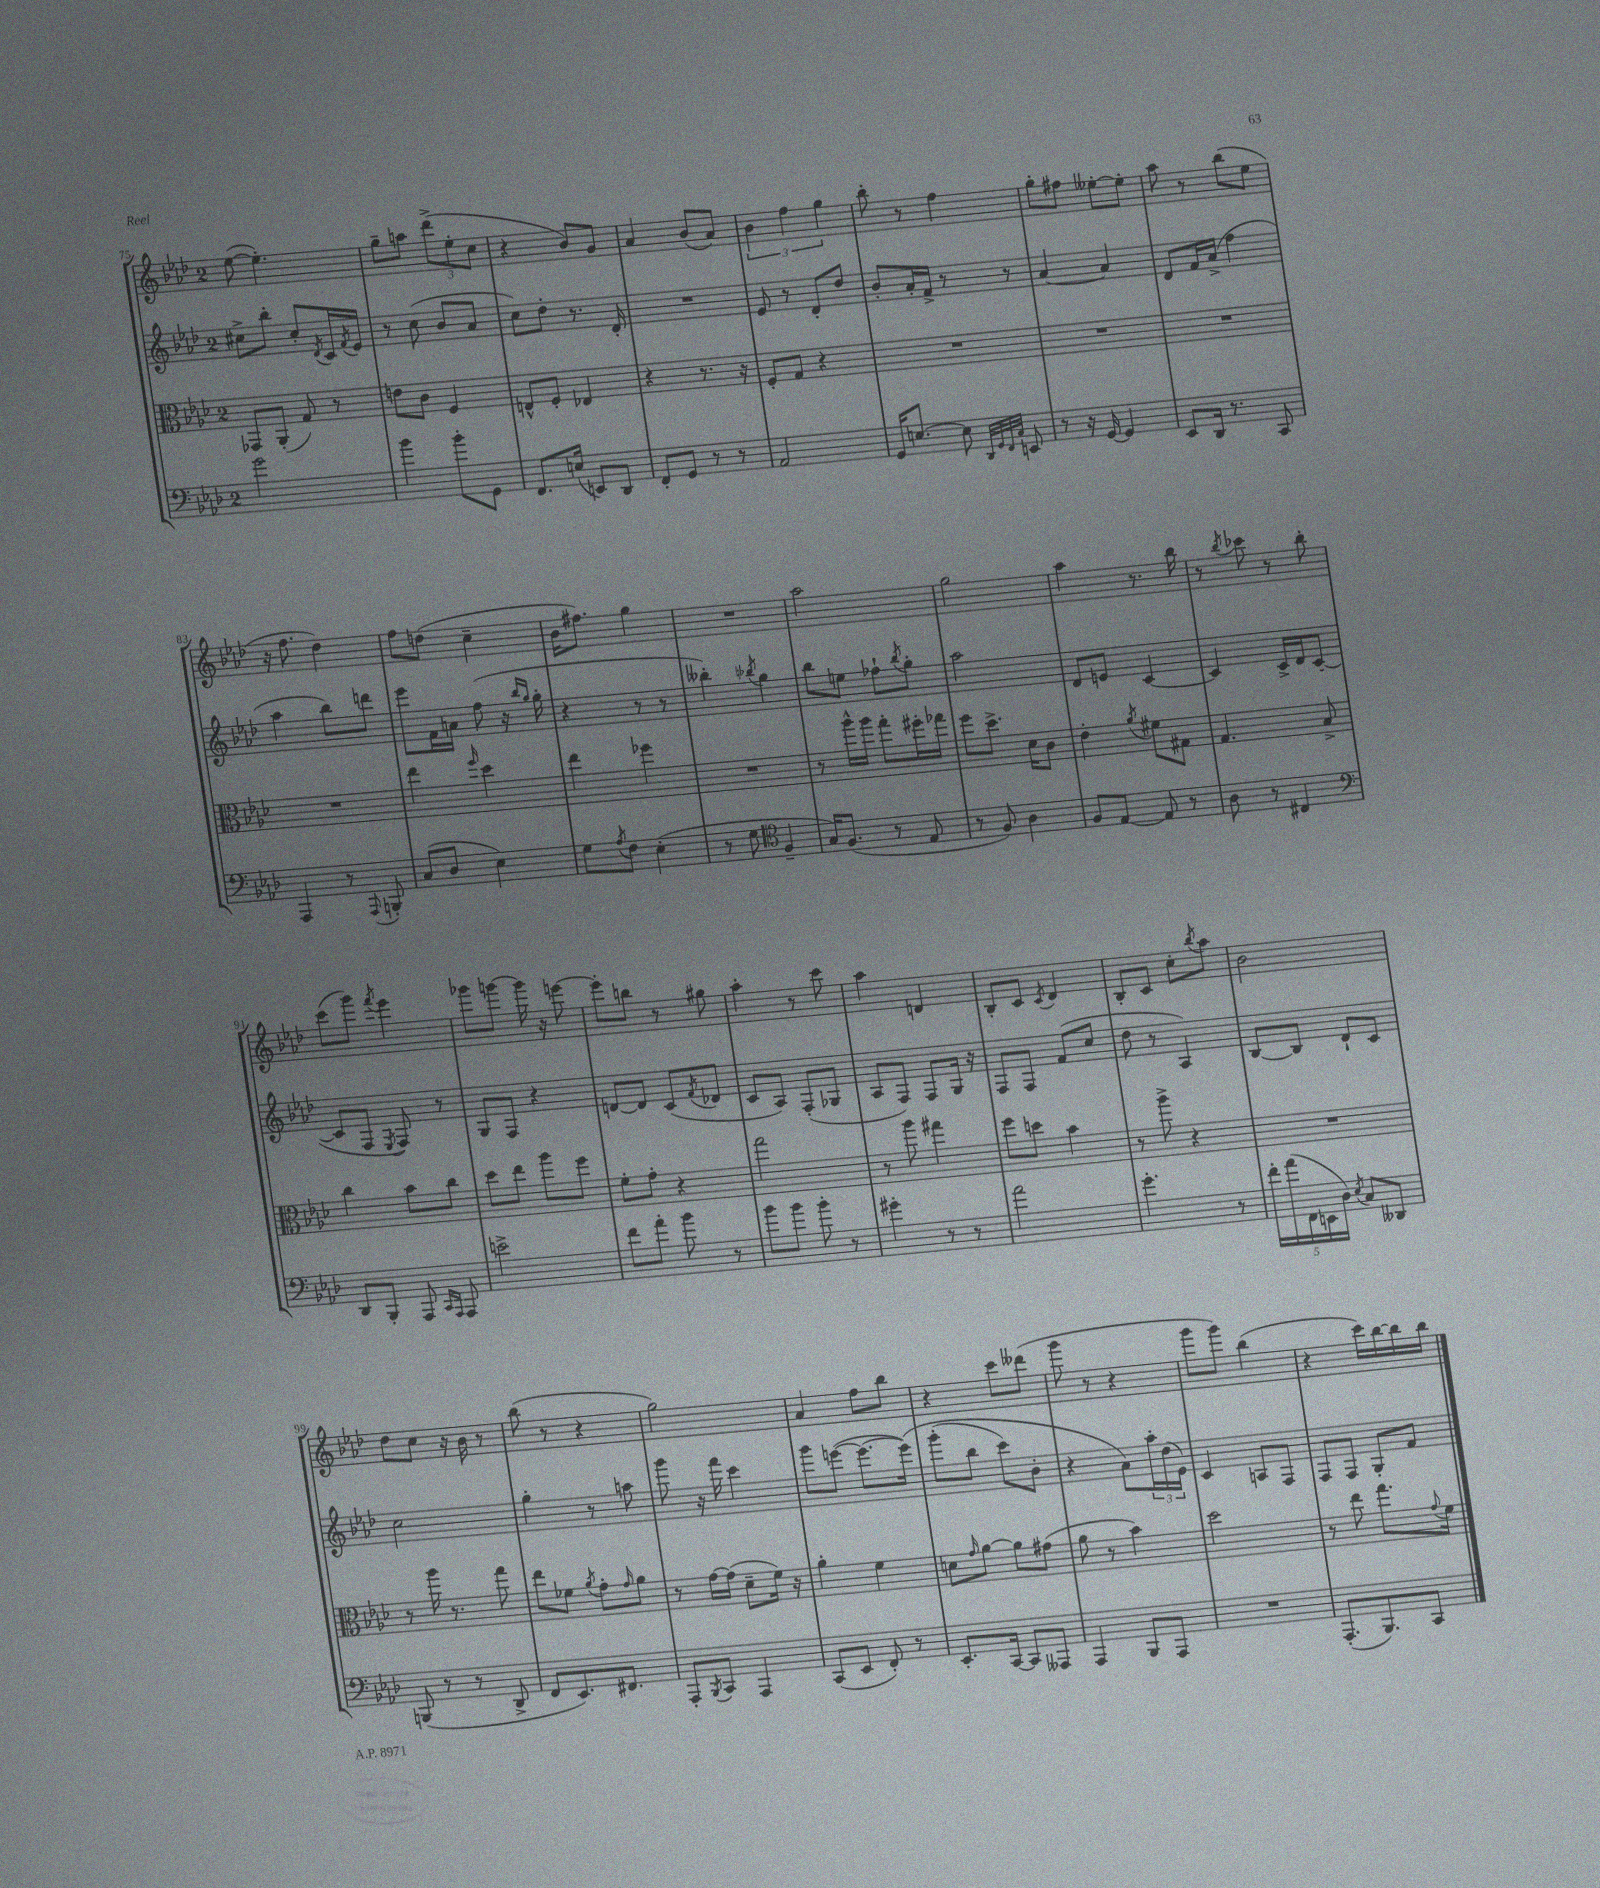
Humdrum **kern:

**kern	**kern	**kern	**kern
*staff4	*staff3	*staff2	*staff1
*clefF4	*clefC3	*clefG2	*clefG2
*k[b-e-a-d-]	*k[b-e-a-d-]	*k[b-e-a-d-]	*k[b-e-a-d-]
*M2/4	*M2/4	*M2/4	*M2/4
2g	8GG-	8cc#^	([8ee-
.	(8AA-'	8bb-'	4.ee-'])
.	8G)	8cc#'	.
.	.	8qd-	.
.	8r	16c	.
.	.	8qf	.
.	.	16e-	.
=	=	=	=
4b-	8e	8r	8gg~
.	8c	(8cc	8aa
8b-'	4F	8b-	(12ddd-^
.	.	.	12ee-'
8GG	.	8a-	.
.	.	.	12cc
=	=	=	=
8.FF	8E^^	8cc)	4r
.	8F'	8dd-'	.
(16E	.	.	.
8EE)	4E-	8.r	8b-)
8DD-	.	.	8g
.	.	16d-'	.
=	=	=	=
8FF'	4r	2r	4a-
8GG	.	.	.
8r	8.r	.	(8b-
8r	.	.	8a-)
.	16r	.	.
=	=	=	=
2AA-	8F'	8e-	6b-
.	8G	8r	.
.	.	.	6ff
.	4r	8d-'	.
.	.	.	6gg
.	.	8dd-	.
=	=	=	=
16GG	2r	8b-'	8bb-'
[8.E	.	.	.
.	.	16a-'	8r
.	.	16f^	.
8E]	.	8r	4ff
32qqDD-	.	.	.
32qqGG	.	.	.
32qqFF	.	.	.
32qqC	.	.	.
8EE	.	8r	.
=	=	=	=
8r	2r	[4a-	8gg'
16r	.	.	8ff#
[16GG	.	.	.
4GG]	.	4a-]	[8ee--'
.	.	.	8ee--']
=	=	=	=
8EE-	2r	8d-	8aa-
16DD-	.	16f	8r
8.r	.	(16a-^	.
.	.	4ff	(8bb-
8CC	.	.	8ee-
=	=	=	=
4AAA-	2r	4aa-	16r
.	.	.	8.ff
8r	.	8bb-)	4dd-)
8qqAAA-	.	.	.
8BBB'	.	8ddd	.
=	=	=	=
(8C	4ee-	8eee-	8ff
8D-	.	16f	(8dd
.	.	16a	.
.	16qqff	.	.
4E-)	4dd-	(8ff	4cc~
.	.	16r	.
.	.	16qqbb-	.
.	.	16qqgg	.
.	.	16gg'	.
=	=	=	=
8G	4ee-	4r	16b-
.	.	.	8.ff#)
8qA-	.	.	.
8F	.	.	.
(4E-'	4ff-	8r	4gg
.	.	8r	.
=	=	=	=
8r	2r	4bb--')	2r
8G	.	.	.
*clefC4	*	*	*
.	.	8qbb-	.
4F~	.	4gg	.
=	=	=	=
16G)	8r	8bb-	2aa-
(8.F	.	.	.
.	16aa-^^	8ee	.
.	16aa-	.	.
8r	8gg'	8ff-`	.
.	.	8qbb-	.
8E-	16ff#'	8gg'	.
.	16gg-	.	.
=	=	=	=
8r	8ff	2aa-	2gg
8F)	8.dd-^	.	.
4A-	.	.	.
.	16d-	.	.
.	8c	.	.
=	=	=	=
8F	4e-'	8d-	4aa-
[8E-	.	8e	.
.	8qa-	.	.
8E-]	8f#	[4c	8.r
8r	8G#	.	.
.	.	.	16bb-
=	=	=	=
8A-	4.G	4c]	8r
.	.	.	8qbb-
8r	.	.	8ccc-
4C#	.	16c^	8r
.	.	16d-	.
.	8B-^	([8c	8bb-'
=	=	=	=
*clefF4	*	*	*
8DD-	4cc	8c]	(8ccc
8BBB-'	.	8F	8ggg)
.	.	8qE-	8qfff
8AAA-	8b-	8F)	4eee-
16qqCC	.	.	.
16qqAAA-	.	.	.
8AAA-	8cc	8r	.
=	=	=	=
2e^	8dd-	8G	8ggg-
.	8ee-	8F	[8ggg
.	8aa-	4r	16ggg]
.	.	.	16r
.	8ff	.	[8eee
=	=	=	=
8f	8f'	[8d	8eee']
8a-'	8g'	8d]	8bb
8b-	4r	(8c	8r
.	.	8qf	.
8r	.	8d-	8gg#
=	=	=	=
8b-	2gg	8c	4aa-'
8b-	.	8A-)	.
8b-'	.	(8F'	8r
8r	.	8G-	8ccc
=	=	=	=
4g#'	8r	8A-	4aa-
.	8aa-	8F)	.
8r	4gg#	8F	4d
8r	.	16G	.
.	.	16r	.
=	=	=	=
2a-	8ff	8F	8B-'
.	8dd	8F	8c
.	.	.	8qc
.	4b-	(8f	4d-
.	.	8cc	.
=	=	=	=
4.g'	8r	8dd-	8B-'
.	8aa-^	8r	8c
.	4r	4A-)	8cc'
.	.	.	8qbb-
8r	.	.	8aa-
=	=	=	=
20f'	2r	[8B-	2b-
(20a-	.	.	.
20FF	.	.	.
.	.	8B-]	.
20EE	.	.	.
20D-)	.	.	.
8qE-	.	.	.
8C	.	8d-`	.
8DD--	.	8c	.
=	=	=	=
(8BBB	8r	2cc	8dd-
8r	16aa-	.	8cc
.	8.r	.	.
8r	.	.	16r
.	.	.	16b-
8DD-^	8gg	.	8r
=	=	=	=
8FF	8ee-	4gg'	(8bb-
8.EE-)	8f-	.	8r
.	8qa-	.	.
.	8g'	8r	4r
8.FF#	.	.	.
.	16qqg	.	.
.	8a-	8aa	.
=	=	=	=
8AAA-'	8r	8ggg	2gg)
8qBBB-	.	.	.
8CC	[16g	16r	.
.	(16g]	16fff	.
4AAA-	8d-~	4ccc	.
.	16f)	.	.
.	16r	.	.
=	=	=	=
(8CC	4a-'	8ggg	4a-
8EE-	.	([8eee	.
8FF')	4f	8.eee_	8ff
8r	.	.	8bb-
.	.	&(16eee])	.
=	=	=	=
8.EE-'	8d	(8ggg'	4r
.	16qqg	.	.
.	[8a-	8bb-	.
[16CC	.	.	.
8CC]	8a-]	8ccc)	8ccc
8AAA--	(8g#	8b-'	(8ddd--
=	=	=	=
4AAA-	8a-	4r	8ggg
.	8r	.	8r
8BBB-	4b-)	8a-&)	4r
8AAA-	.	24aa-'	.
.	.	(24dd-	.
.	.	24e-)	.
=	=	=	=
2r	2dd-	4c	8ggg
.	.	.	8ggg)
.	.	8A	(4bb-
.	.	8F	.
=	=	=	=
(8.AAA-'	8r	8F	4r
.	8ee-	8F	.
8.BBB-)	.	.	.
.	8.gg	8G'	16ccc)
.	.	.	[16bb-
8CC	.	8f	16bb-]
.	8qqg	.	.
.	16f	.	16bb-
==	==	==	==
*-	*-	*-	*-
